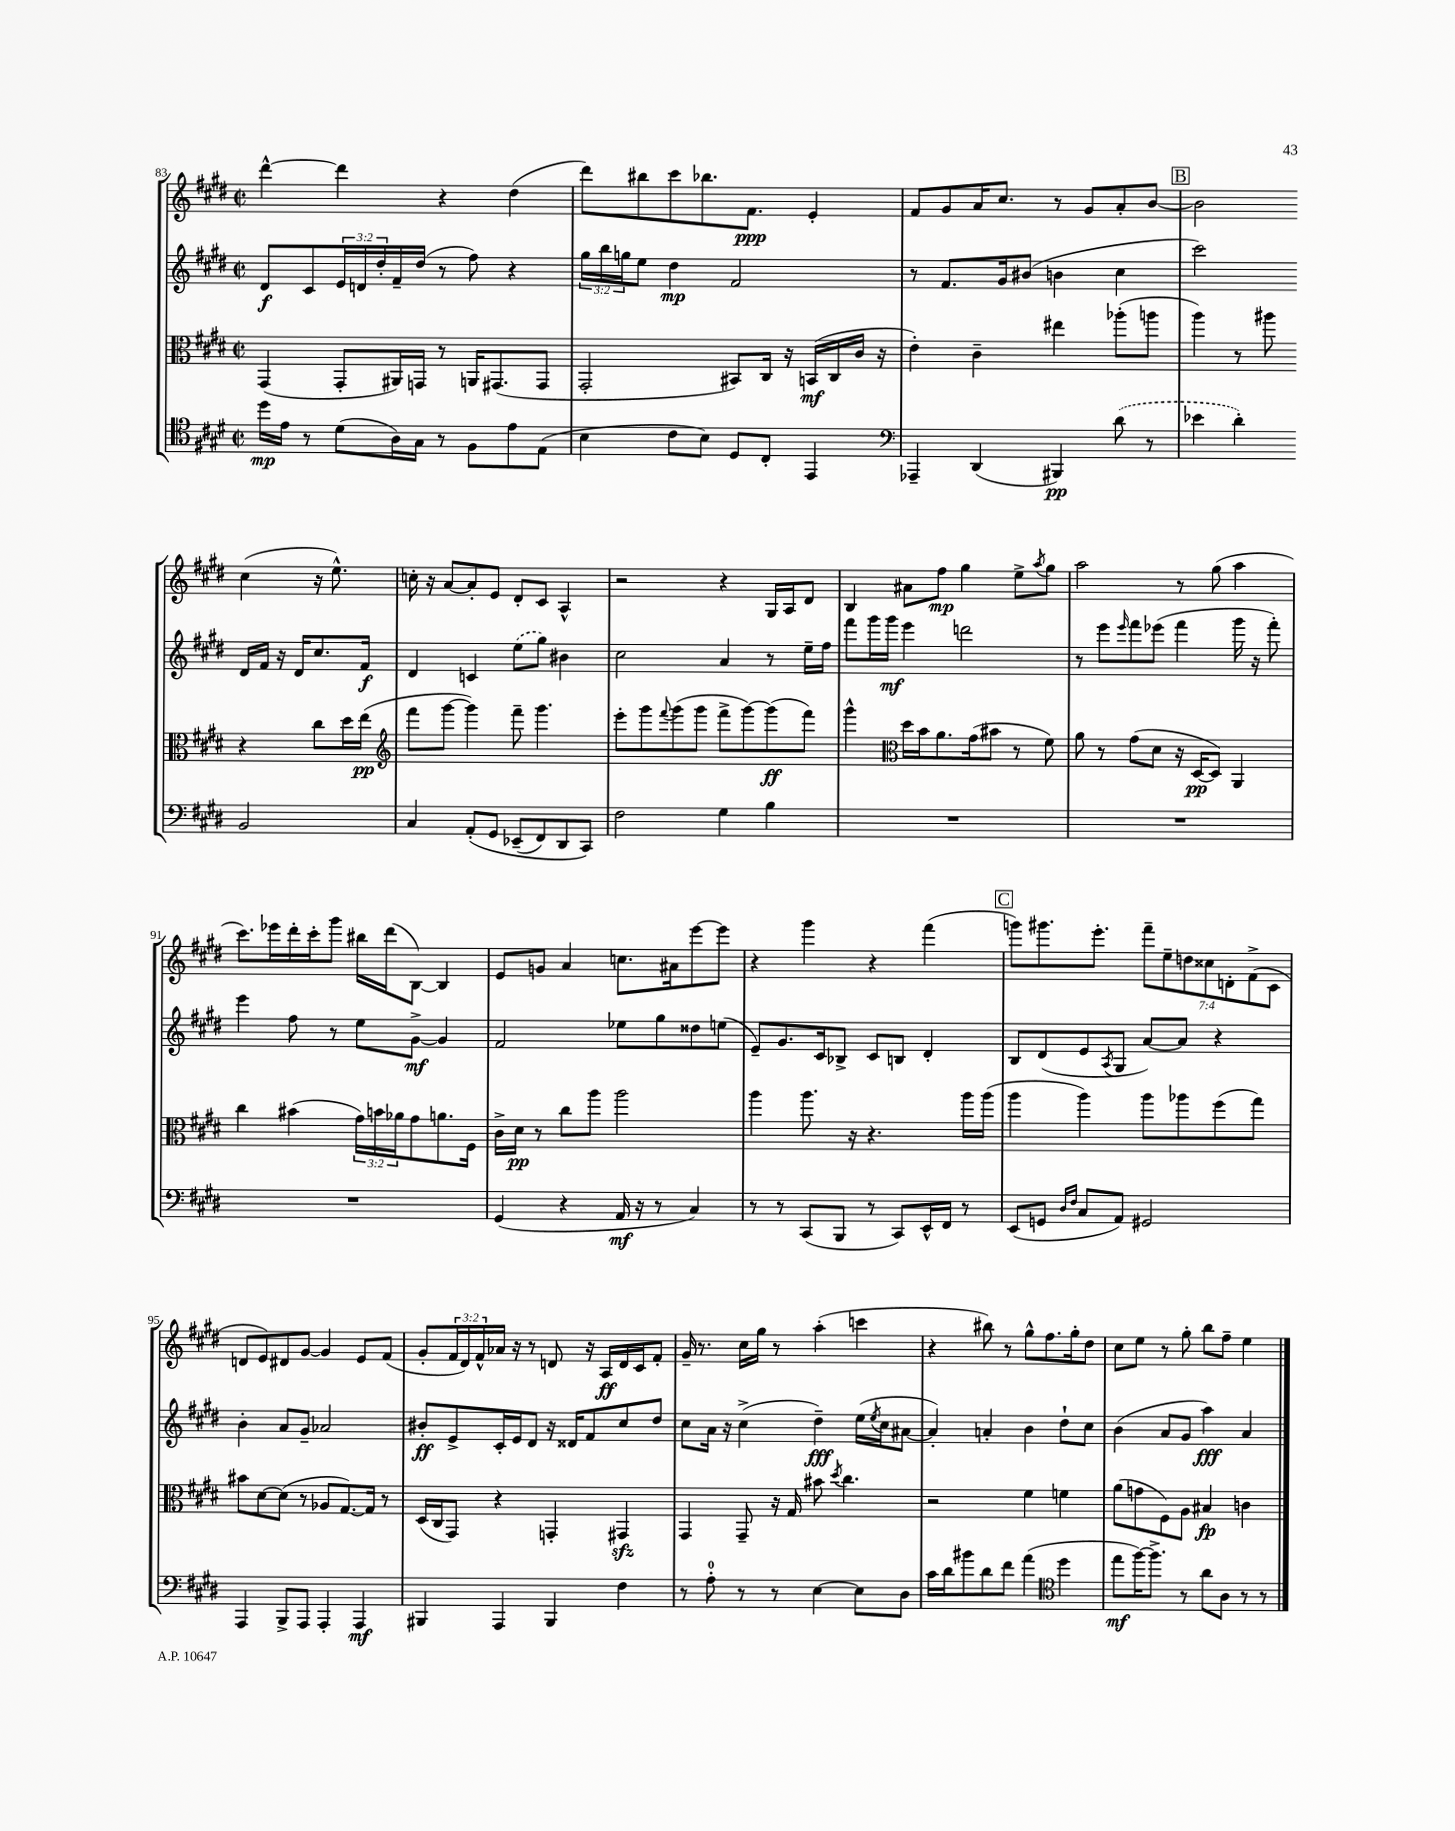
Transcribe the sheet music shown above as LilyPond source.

<<
\new StaffGroup <<
\new Staff = "s0" {
    \clef treble \key e \major \defaultTimeSignature \time 2/2 \override Staff.TupletNumber.text = #tuplet-number::calc-fraction-text
    dis'''4~-^ dis'''4 r4 dis''4( |
    dis'''8) bis''8 cis'''8 bes''8. fis'8.\ppp e'4-. |
    fis'8 gis'8 a'16 cis''8. r8 gis'8 a'8-. b'8~ |
    \mark \markup { \box "B" } b'2 cis''4( r16 e''8.-^) |
    c''16-. r16 a'8~ a'8-. e'8 dis'8-. cis'8 a4-^ |
    r2 r4 gis16 a16 dis'8 |
    b4 ais'8 fis''8\mp gis''4 e''8-> \acciaccatura { a''8 } gis''8 |
    a''2 r8 gis''8( a''4 |
    cis'''8.) ees'''16 dis'''16-. cis'''16-. gis'''8 bis''16 dis'''16( b8~) b4 |
    e'8 g'8 a'4 c''8. ais'16 e'''8~ e'''8 |
    r4 gis'''4 r4 fis'''4( |
    \mark \markup { \box "C" } g'''8) gis'''8. e'''8.-. \tuplet 7/4 { fis'''8-- e''8-- d''8 cisis''8 d'8-. fis'8->( cis'8 } |
    d'8 e'8) dis'8 gis'8~ gis'4 e'8 fis'8( |
    gis'8-. \tuplet 3/2 { fis'16 dis'16) fis'16-^ } aes'16 r16 r8 d'8 r16 a16\ff d'16 cis'16 fis'8-. |
    gis'16-- r8. cis''16 gis''16 r8 a''4-.( c'''4 |
    r4 bis''8) r8 gis''8-^ fis''8. gis''16-. dis''8 |
    cis''8 e''8 r8 gis''8-. b''8 fis''8-- e''4 \bar "|." |
}
\new Staff = "s1" {
    \clef treble \key e \major \defaultTimeSignature \time 2/2 \override Staff.TupletNumber.text = #tuplet-number::calc-fraction-text
    dis'8\f cis'8 \tuplet 3/2 { e'16 d'16 dis''16-. } fis'16-- dis''16( r8 fis''8) r4 |
    \tuplet 3/2 { gis''16 b''16 g''16 } e''8 dis''4\mp fis'2 |
    r8 fis'8. gis'16 bis'8( b'4 cis''4 |
    \mark \markup { \box "B" } cis'''2) dis'16 fis'16 r16 dis'16 cis''8. fis'16\f |
    dis'4 c'4 \once \slurDashed e''8( gis''8) bis'4 |
    cis''2 a'4 r8 e''16-- fis''16 |
    fis'''8 gis'''16 gis'''16\mf e'''4 d'''2 |
    r8 e'''8 \grace { e'''16 } fis'''8 ees'''8( fis'''4 gis'''16 r16 fis'''8-.) |
    e'''4 fis''8 r8 e''8 gis'8~->\mf gis'4 |
    fis'2 ees''8 gis''8 disis''8 e''8( |
    e'8--) gis'8. cis'16 bes8-> cis'8 b8 dis'4-. |
    \mark \markup { \box "C" } b8 dis'8( e'8 \acciaccatura { a8 } gis8 a'8~) a'8 r4 |
    b'4-. a'8 gis'8-- aes'2 |
    bis'8-.\ff e'8-> cis'16-. e'16 dis'8 r16 disis'16 fis'8 cis''8 dis''8 |
    cis''8 a'16 r16 cis''4->( dis''4--\fff) e''16( \acciaccatura { e''8 } cis''16 ais'8~ |
    ais'4-.) a'4-. b'4 dis''8-! cis''8 |
    b'4( a'8 gis'8 a''4\fff) a'4 \bar "|." |
}
\new Staff = "s2" {
    \clef alto \key e \major \defaultTimeSignature \time 2/2 \override Staff.TupletNumber.text = #tuplet-number::calc-fraction-text
    gis,4( gis,8-. ais,16) g,16 r8 a,16 gis,8.( gis,8 |
    gis,2-. bis,8) cis16 r16 b,16\mf( cis16 cis'16 r16 |
    e'4-.) cis'4-- eis''4 aes''8-.( a''8 |
    \mark \markup { \box "B" } a''4) r8 ais''8 r4 cis''8 dis''16 e''16\pp( |
    \clef treble fis'''8 gis'''8~ gis'''4) fis'''8-- gis'''4. |
    e'''8-. gis'''8 \appoggiatura { fis'''8 } gis'''8( gis'''8 fis'''8-> gis'''8~) gis'''8\ff( fis'''8) |
    gis'''4-^ \clef alto dis''16 b'16 a'8. gis'16( bis'8 r8 fis'8) |
    a'8 r8 gis'8( dis'8 r16 dis16~\pp dis8) a,4 |
    cis''4 bis'4( \tuplet 3/2 { gis'16) b'16 aes'16 } gis'8 a'8. fis16 |
    cis'16-> dis'16\pp r8 cis''8 a''8 a''2 |
    a''4 a''8. r16 r4. a''16 a''16( |
    \mark \markup { \box "C" } a''4 a''4) a''8 aes''8 fis''8( gis''8) |
    bis'8 dis'8~ dis'8( r8 aes8 gis8.~) gis16 r8 |
    dis16( cis16 gis,8) r4 g,4-. gis,4\sfz |
    gis,4 gis,8-- r16 gis16 bis'8 \acciaccatura { dis''8 } cis''4. |
    r2 fis'4 f'4 |
    a'8( g'8 fis8) a8 bis4\fp c'4 \bar "|." |
}
\new Staff = "s3" {
    \clef tenor \key e \major \defaultTimeSignature \time 2/2
    dis''16\mp e'16 r8 dis'8( a16) gis16 r8 fis8 e'8 e8( |
    b4 cis'8 b8) dis8 cis8-. e,4 |
    \clef bass aes,,4-- dis,4( bis,,4\pp) \once \slurDashed dis'8( r8 |
    \mark \markup { \box "B" } ees'4 dis'4-.) b,2 |
    cis4 a,8-.\( gis,8 ees,8--( fis,8) dis,8 cis,8\) |
    fis2 gis4 b4 |
    R1 |
    R1 |
    R1 |
    gis,4( r4 a,16\mf r16 r8 cis4) |
    r8 r8 cis,8( b,,8 r8 cis,8) e,16-^ fis,16 r8 |
    \mark \markup { \box "C" } e,8( g,8 \grace { dis16 fis16 } cis8 a,8) gis,2 |
    a,,4 b,,8-> a,,8 a,,4-. a,,4\mf |
    bis,,4 a,,4 bis,,4 fis4 |
    r8 a8-0-. r8 r8 e4~ e8 dis8 |
    cis'16 dis'16 bis'8 dis'8 fis'8 a'4( \clef tenor dis''4 |
    e''8\mf fis''16~) fis''8.-> r8 a'8 a8 r8 r8 \bar "|." |
}
>>
>>
\layout { \context { \Score currentBarNumber = #83 } }
